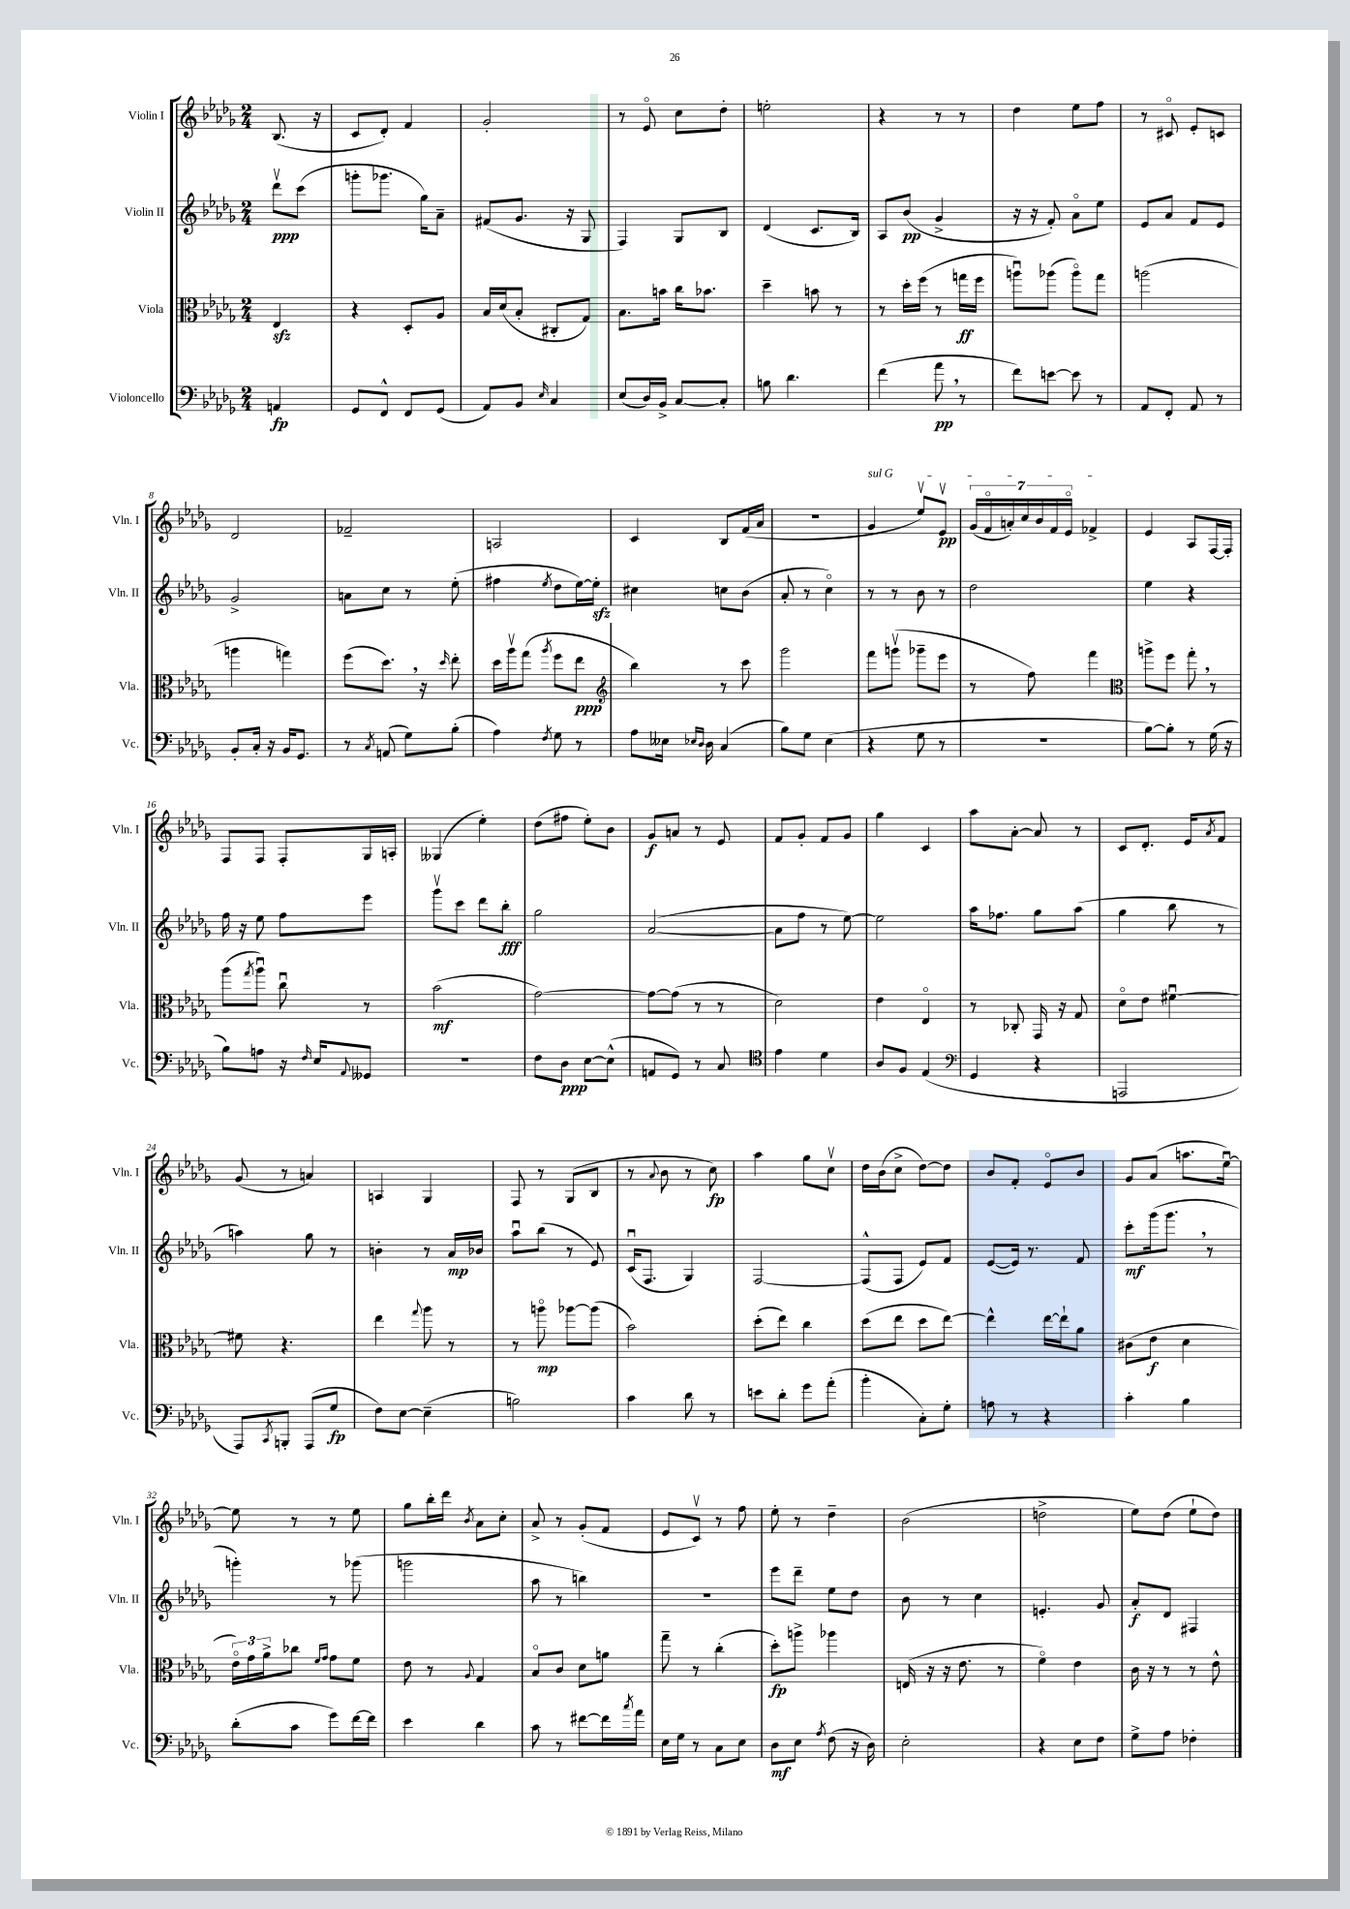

**kern	**kern	**kern	**kern
*staff4	*staff3	*staff2	*staff1
*clefF4	*clefC3	*clefG2	*clefG2
*k[b-e-a-d-g-]	*k[b-e-a-d-g-]	*k[b-e-a-d-g-]	*k[b-e-a-d-g-]
*M2/4	*M2/4	*M2/4	*M2/4
4AA	4E-	8ddd-v	(8.B-
.	.	(8ccc	.
.	.	.	16r
=	=	=	=
8GG-	4r	8ggg'	8c
8FF^^	.	8.ggg-	8d-')
8FF	8D-'	.	4f
.	.	16gg-)	.
(8GG-	8A-	8a-~	.
=	=	=	=
8AA-)	16B-	(8f#	2g-'
.	(16d-	.	.
8BB-	8B-'	8.g-	.
16qqE-	.	.	.
4C	8C#'	.	.
.	.	16r	.
.	8G-)	8G-	.
=	=	=	=
(8E-	8.B-	4F)	8r
16D-)	.	.	8e-o
16BB-^	16b	.	.
[8C	16cc	8G-	8cc
.	8.b-	.	.
8C']	.	8B-	8dd-'
=	=	=	=
8B	4dd-~	(4d-	2ee'
4.d-	.	.	.
.	8b	8.c	.
.	8r	.	.
.	.	16B-)	.
=	=	=	=
(4f	8r	8A-	4r
.	16dd-'	(8b-	.
.	(16ff	.	.
8a-	8r	4g-^	8r
8r	16gg	.	8r
.	16ff	.	.
=	=	=	=
8f)	8aau)	16r	4dd-
.	.	16r	.
[8e	(8aa-	8f')	.
8e]	8aa-o)	8a-o	8ee-
8r	8gg-	8ee-	8ff
=	=	=	=
8AA-	(2aa	8e-	8r
8FF'	.	8a-	8c#o
8AA-	.	8f	8e-'
8r	.	8e-	8c
=	=	=	=
8BB-'	4aa	2g-^	2d-
16C'	.	.	.
16r	.	.	.
16BB-	4gg)	.	.
8.GG-	.	.	.
=	=	=	=
8r	(8ff	8a	2f-~
8qC	.	.	.
(8AA	8.dd-)	8cc	.
8G-)	.	8r	.
.	16r	.	.
.	16qqdd-	.	.
(8B-'	8ee-'	(8ee-'	.
=	=	=	=
4A-)	16dd-	4ff#	2A
.	16aa-v	.	.
.	(8gg-	.	.
8qF	8qaa-	8qee-	.
8G-	8ff	8dd-	.
8r	8ee-	[16ee-)	.
.	.	16ee-']	.
=	=	=	=
*	*clefG2	*	*
8A-	4bb-)	4cc#	4c
16E--	.	.	.
16qqE-	.	.	.
16qqD-	.	.	.
16D-	.	.	.
(4C	8r	8cc	8B-
.	8ccc	(8b-	(16f
.	.	.	16a-
=	=	=	=
8B-)	2ggg-	8a-'	2r
8G-	.	8r	.
(4E-	.	4cco)	.
=	=	=	=
4r	8fff	8r	4g-
.	(8gggv	8r	.
8G-	8ggg-~	8b-	8ee-v)
8r	8eee-	8r	8e-v
=	=	=	=
2r	8r	2dd-	(28g-
.	.	.	28fo
.	.	.	28a')
.	.	.	28cc
.	8ff)	.	.
.	.	.	28b-
.	.	.	28f
.	.	.	28e-o
.	4fff	.	4f-^
=	=	=	=
*	*clefC3	*	*
[8B-)	8aa^	4ee-	4e-
8B-']	8ff	.	.
8r	8gg-'	4r	8A-
(16G-	8r	.	[16F
16r	.	.	16F']
=	=	=	=
8B-)	(8aa-	16ff	8F
.	.	16r	.
.	8qgg-	.	.
8A	8aa-u)	8ee-	8F
16r	8ccu	8ff	8F'
16qqF	.	.	.
16E-	.	.	.
8qqAA-	.	.	.
8GG--	8r	8eee-	16G-
.	.	.	16A'
=	=	=	=
2r	(2b-	8ggg-v	(4G--
.	.	8ccc	.
.	.	8ddd-	4ee-')
.	.	8bb-'	.
=	=	=	=
8F	[2g-)	2gg-	(8dd-
8D-	.	.	8ff#
[8E-	.	.	8ee-')
(8E-^^]	.	.	8b-
=	=	=	=
8AA	8g-_	([2a-	8g-
8GG-)	(8g-]	.	8a
8r	8r	.	8r
8C	8r	.	8e-
=	=	=	=
*clefC4	*	*	*
4e-	2d-)	8a-]	8f
.	.	8ff	8g-'
4d-	.	8r	8f
.	.	[8ee-)	8g-
=	=	=	=
8A-	4e-	2ee-]	4gg-
8F	.	.	.
(4E-	4E-o	.	4c
=	=	=	=
*clefF4	*	*	*
4GG-	8r	16aa-	8aa-
.	.	8.ff-	.
.	8C-'	.	[8a-'
4r	16GG-	8gg-	8a-]
.	16r	.	.
.	8G-	(8aa-	8r
=	=	=	=
2AAA	8d-o	4gg-	8c
.	8e-	.	8.d-'
.	[4f#u	8bb-	.
.	.	.	16e-
.	.	.	8qa-
.	.	8r	8f
=	=	=	=
8AAA-)	8f#]	4aa)	(8g-
8qCC	.	.	.
8BBB'	4.r	.	8r
(8AAA-	.	8gg-	4a)
8G-	.	8r	.
=	=	=	=
8F)	4ee-	4b'	4A
[8E-	.	.	.
.	8qqgg-	.	.
(4E-~]	8aa-	8r	4G-
.	8r	16a-	.
.	.	16b-	.
=	=	=	=
2B)	8r	8aa-u	8F
.	8aao	(8bb-	8r
.	[8aa-	8r	(8G-
.	(8aa-]	8e-)	8B-
=	=	=	=
4c	2b-)	(16cu	8r
.	.	8.F	.
.	.	.	8qqa-
.	.	.	8b-
8d-	.	4G-)	8r
8r	.	.	8cc)
=	=	=	=
8e	(8dd-'	[2F	4aa-
8d-'	8ee-)	.	.
8g-	4cc	.	8gg-
(8a-'	.	.	8ccv
=	=	=	=
4b-'	(8dd-	(8F^^]	16dd-
.	.	.	(16b-
.	8ee-	8F	8cc^
8C')	8dd-	8e-)	[8dd-)
8G-'	[8ee-)	8f	8dd-]
=	=	=	=
8A	4ee-^^]	([8e-	8b-
8r	.	16e-])	8f'
.	.	8.r	.
4r	[16ee-	.	8e-o
.	16ee-`]	.	.
.	8a-	8f	8b-
=	=	=	=
4c'	(8c#	8ccc'	8g-
.	8e-	(16ggg-	(8a-
.	.	8.ggg-	.
4B-	4d-	.	8.aa
.	.	8r	.
.	.	.	[16ee-u)
=	=	=	=
(8d-'	24e-o)	4ggg')	8ee-]
.	24g-	.	.
.	24a-^	.	.
8c	8cc-	.	8r
.	16qqf	.	.
.	16qqg-	.	.
8g-)	8g-	8r	8r
[16f	8f	(8ggg-	8ee-
16f]	.	.	.
=	=	=	=
4e-	8e-	2ggg	8gg-
.	8r	.	16bb-'
.	.	.	16ddd-
.	8qqA-	.	8qb-
4d-	4G-	.	8a-
.	.	.	8cc'
=	=	=	=
8c	8B-o	8aa-	8a-^
8r	8c	8r	8r
[8f#	8d-	4bb)	(8g-'
16f#]	8a	.	8f
8qcc	.	.	.
16a-	.	.	.
=	=	=	=
16E-	8gg-~	2r	8e-
16G-	.	.	.
8r	8r	.	8cv)
8C	(4cc'	.	8r
8E-	.	.	8ff
=	=	=	=
8D-	8dd-')	8eee-	8ee-'
8E-	8aa^	8ddd-~	8r
8qA-	.	.	.
(8F	4aa-	8ee-	4dd-~
16r	.	8dd-	.
16D-)	.	.	.
=	=	=	=
2E-'	(16E	8b-	(2b-
.	16r	.	.
.	16r	8r	.
.	8.e-	.	.
.	.	4cc	.
.	8r	.	.
=	=	=	=
4r	4fo)	4.e'	2dd^
8E-	4e-	.	.
8F	.	8g-	.
=	=	=	=
8G-^	16c	8a-'	8ee-)
.	16r	.	.
8A-	8r	8d-	(8dd-
4F-'	8r	4F#	8ee-`
.	8e-^^	.	8dd-)
==	==	==	==
*-	*-	*-	*-
